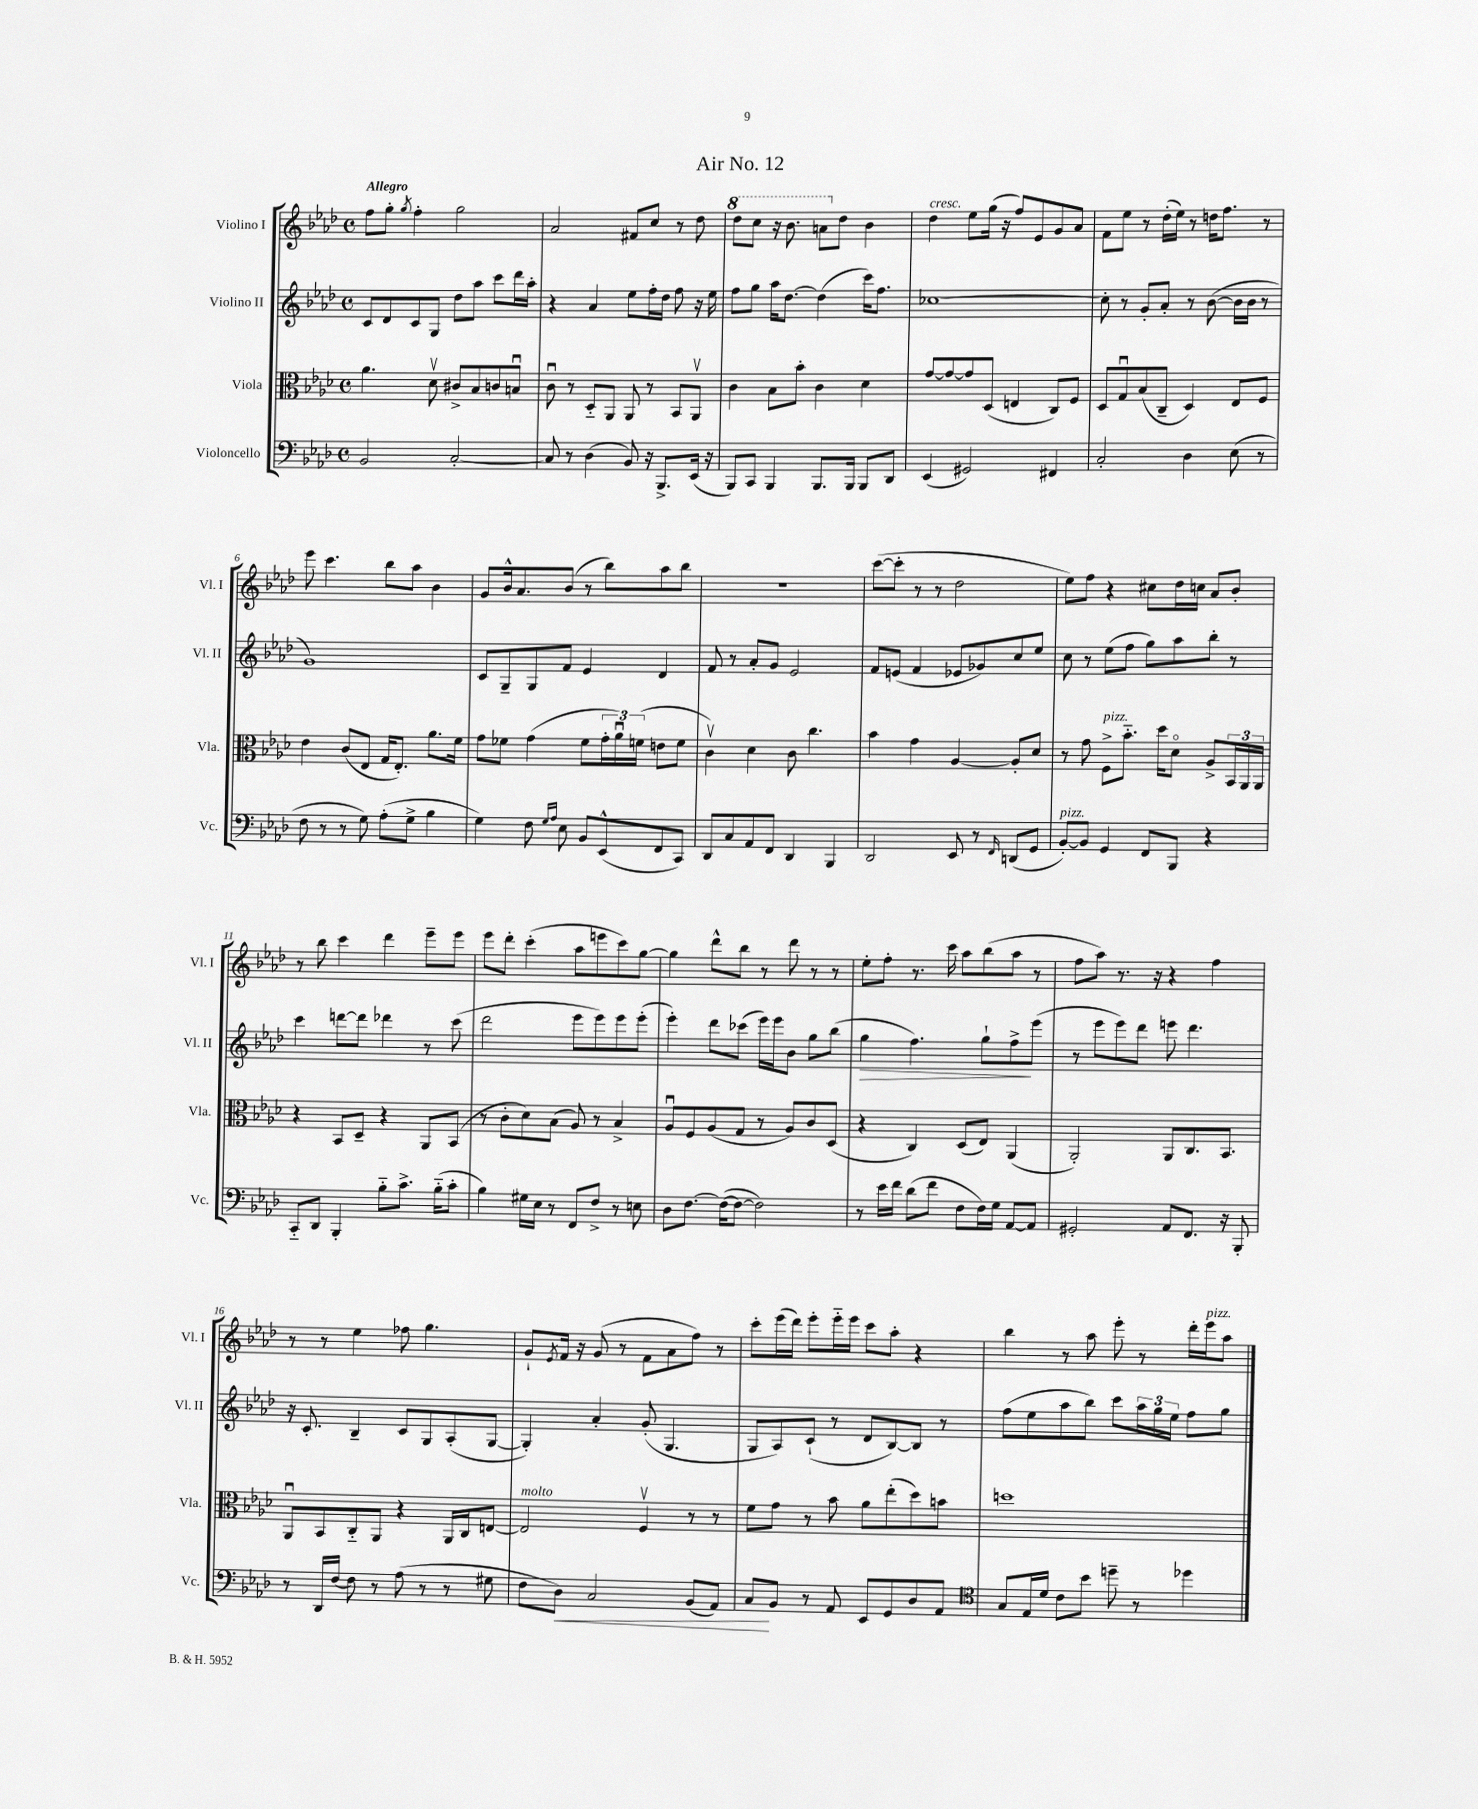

**kern	**kern	**kern	**kern
*staff4	*staff3	*staff2	*staff1
*clefF4	*clefC3	*clefG2	*clefG2
*k[b-e-a-d-]	*k[b-e-a-d-]	*k[b-e-a-d-]	*k[b-e-a-d-]
*M4/4	*M4/4	*M4/4	*M4/4
*met(c)	*met(c)	*met(c)	*met(c)
2BB-/	4.a-\	8c/L	8ff\L
.	.	8d-/	8gg'\J
.	.	.	8qgg/
.	.	8c/	4ff'\
.	8d-v\	8G/J	.
[2C'/	8c#^/L	8dd-\L	2gg\
.	8B-/	8aa-\J	.
.	8c/	8ccc\L	.
.	8Bu/J	16ddd-\L	.
.	.	16aa-'\JJ	.
=	=	=	=
8C/]	8cu\	4r	2a-/
8r	8r	.	.
(4D-\	8D-'~/L	4a-/	.
.	8AA-/J	.	.
8BB-/)	8AA-/	8ee-\L	8f#/L
16r	8r	16ff'\L	8cc/J
8.BBB-^/L	.	16dd-\JJ	.
.	8BB-/L	8ff\	8r
(16EE-/Jk	8AA-v/J	16r	8dd-\
16r	.	16ee-\	.
=	=	=	=
8BBB-/L)	4c\	8ff\L	8ddd-\L
8CC/J	.	8gg\J	8ccc\J
4BBB-/	8B-\L	16aa-\LK	16r
.	.	[8.dd-\J	8.bb-\
.	8b-'\J	.	.
8.BBB-/L	4c\	(4dd-\]	8aa\L
.	.	.	8dd-\J
16BBB-/Jk	.	.	.
8BBB-/L	4d-\	16ccc\LK)	4b-\
.	.	8.ff\J	.
8DD-/J	.	.	.
=	=	=	=
(4EE-/	[8g/L	[1cc-	4dd-\
.	8g/_	.	.
2GG#/)	8g/]	.	8ee-\L
.	(8D-/J	.	(16gg\Jk
.	.	.	16r
.	4E/	.	8ff/L)
.	.	.	8e-/
4FF#/	8C/L)	.	8g/
.	8F/J	.	8a-/J
=	=	=	=
2C'/	8D-/L	8cc-'\]	8f\L
.	8Gu/	8r	8ee-\J
.	(8B-/	8g'/L	8r
.	8C~/J	8a-'/J	(16dd-'\LL
.	.	.	16ee-\JJ)
4D-\	4D-/)	8r	8r
.	.	([8b-\	16dd\LK
.	.	.	8.ff\J
(8E-\	8E-/L	16b-\]LL	.
.	.	16b-\JJ	.
8r	8F/J	8r	8r
=	=	=	=
8F\	4e-\	1g)	8eee-\
8r	.	.	4.ccc\
8r	(8c/L	.	.
8G\)	8E-/J	.	.
(8A-'\L	16G/LK	.	8bb-\L
.	8.E-'/J)	.	.
8G^\J	.	.	8aa-\J
4B-\	8.a-\L	.	4b-\
.	16f\Jk	.	.
=	=	=	=
4G\)	8g\L	8c/L	8g/L
.	8f-\J	8G~/	16b-^^/k
.	.	.	8.a-/
8F\	(4g\	8G/	.
16qqG/LL	.	.	.
16qqA-/JJ	.	.	.
8E-\	.	8f/J	(8b-/J
8BB-/L	8f-\L	4e-/	8r
(8EE-^^/	24g'\L	.	8bb-\L)
.	24a-u\)	.	.
.	(24f\JJ	.	.
8FF/	8e\L	4d-/	8aa-\
8CC/J)	8f\J	.	8bb-\J
=	=	=	=
8DD-/L	4cv\)	8f/	1r
8C/	.	8r	.
8AA-/	4d-\	8a-'/L	.
8FF/J	.	8g/J	.
4DD-/	8c\	2e-/	.
.	4.cc\	.	.
4BBB-/	.	.	.
=	=	=	=
2DD-/	4b-\	8f/L	([8ccc\L
.	.	(8e/J	8ccc'\]J
.	4g\	4f/	8r
.	.	.	8r
8EE-/	[4A-/	8e-/L	2dd-\
8r	.	8g-/)	.
16qqFF/	.	.	.
(8DD/L	8A-'/]L	8cc/	.
8GG/J	8d-/J	8ee-/J	.
=	=	=	=
[8BB-'/L)	8r	8cc\	8ee-\L)
8BB-/]J	8g\	8r	8ff\J
4GG/	8F^\L	(8ee-\L	4r
.	8.b-'~\J	8ff\J	.
8FF/L	.	8gg\L)	8cc#\L
.	16dd-\LK	.	.
8BBB-/J	8d-o\J	8aa-\	16dd-\L
.	.	.	16cc\JJ
4r	8A-^/L	8bb-'\J	8a-/L
.	24BB-/L	8r	8b-'/J
.	24AA-/	.	.
.	24AA-/JJ	.	.
=	=	=	=
8CC'~/L	4r	4ccc\	8r
8DD-/J	.	.	8bb-\
4BBB-'/	8BB-/L	[8ddd\L	4ccc\
.	8D-~/J	8ddd\]J	.
8B-'~\L	4r	4ddd-\	4ddd-\
8.c^\J	.	.	.
.	8AA-/L	8r	8eee-~\L
(16B-'~\LK	.	.	.
8c'\J	(8BB-/J	(8ccc\	8eee-\J
=	=	=	=
4B-\)	8r	2ddd-\	8eee-\L
.	8c'\L	.	8ddd-'\J
16G#\LL	8d-\)	.	(4ccc'\
16E-\JJ	.	.	.
8r	(8B-\J	.	.
8FF/L	8A-/)	8eee-\L	8aa-\L
8F^/J	8r	8eee-\)	8eee\
8r	4B-^/	8eee-\	8ccc\)
8E\	.	(8eee-'\J	[8gg\J
=	=	=	=
8D-\L	8A-u/L	4eee-'\)	4gg\]
[8.F\J	8F/	.	.
.	(8A-/	8ddd-\L	8ddd-^^\L
(16F\_LK	.	.	.
8F\_J	8G/J	(8ccc-\J	8bb-\J
2F\])	8r	16eee-\LL)	8r
.	.	16eee-\J	.
.	8A-/L)	8b-\J	8ddd-\
.	8c/	8gg\L	8r
.	(8D-/J	(8bb-\J	8r
=	=	=	=
8r	4r	4gg\	8ee-'\L
16e-\LL	.	.	8ff'\J
16f\JJ	.	.	.
(8d-\L	4C/)	4.ff\)	8.r
8f\J	.	.	.
.	.	.	16ccc\
8F\L	(8D-/L	.	8aa-\L
16F\L)	8E-/J)	8gg`\L	(8bb-\
16G\JJ	.	.	.
[8AA-/L	(4AA-/	8ff^\	8aa-\J
8AA-/]J	.	(8eee-\J	8r
=	=	=	=
2GG#'/	2AA-'/)	8r	8ff\L
.	.	8eee-\L	8aa-\J)
.	.	8eee-\)	8.r
.	.	8ddd-\J	.
.	.	.	16r
8AA-/L	8AA-/L	8eee\	4r
8.FF/J	8.C/	4.ddd-\	.
.	.	.	4ff\
16r	8.BB-/J	.	.
8BBB-'/	.	.	.
=	=	=	=
8r	8AA-u/L	16r	8r
.	.	8.c'/	.
16DD-/LL	8BB-/	.	8r
[16F/JJ	.	.	.
8F\]	8C'~/	4B-~/	4ee-\
8r	8AA-/J	.	.
(8A-\	4r	8c/L	8ff-\
8r	.	8G/	4.gg\
8r	16AA-/LL	(8A-'/	.
.	16C/J	.	.
8G#\	[8E/J	[8G/J	.
=	=	=	=
8F\L	2E/]	4G'/])	8g`/L
.	.	.	8qe-/
8D-\J)	.	.	16f/Jk
.	.	.	16r
2C/	.	4a-'/	(8g/
.	.	.	8r
.	4Fv/	(8g'/	8f\L
.	.	4.G/	8a-\
(8BB-/L	8r	.	8ff\J)
8AA-/J)	8r	.	8r
=	=	=	=
8C/L	8f\L	8G/L	8ccc'\L
8BB-/J	8g\J	8A-/)	(16eee-\L
.	.	.	16ddd-\JJ)
8r	8r	(8c`/J	8eee-'\L
8AA-/	8b-\	8r	16eee-'~\L
.	.	.	16eee-\JJ
8EE-/L	8a-\L	8d-/L	8ccc\L
8GG/	(8ee-'\	[8B-/)	8aa-'\J
8D-/	8dd-\)	8B-/]J	4r
8AA-/J	8b\J	8r	.
=	=	=	=
*clefC4	*	*	*
8G/L	1dd	(8ff\L	4bb-\
16E-/L	.	8ee-\	.
16d-/JJ	.	.	.
8c\L	.	8aa-\	8r
8b-\J	.	8bb-\J)	8aa-\
8dd~\	.	8ccc\L	8eee-'\
8r	.	24aa-\L	8r
.	.	24gg\	.
.	.	24ee-\JJ	.
4dd-\	.	8ff\L	16ddd-'\LL
.	.	.	16eee-\J
.	.	8gg\J	8aa-\J
==	==	==	==
*-	*-	*-	*-
